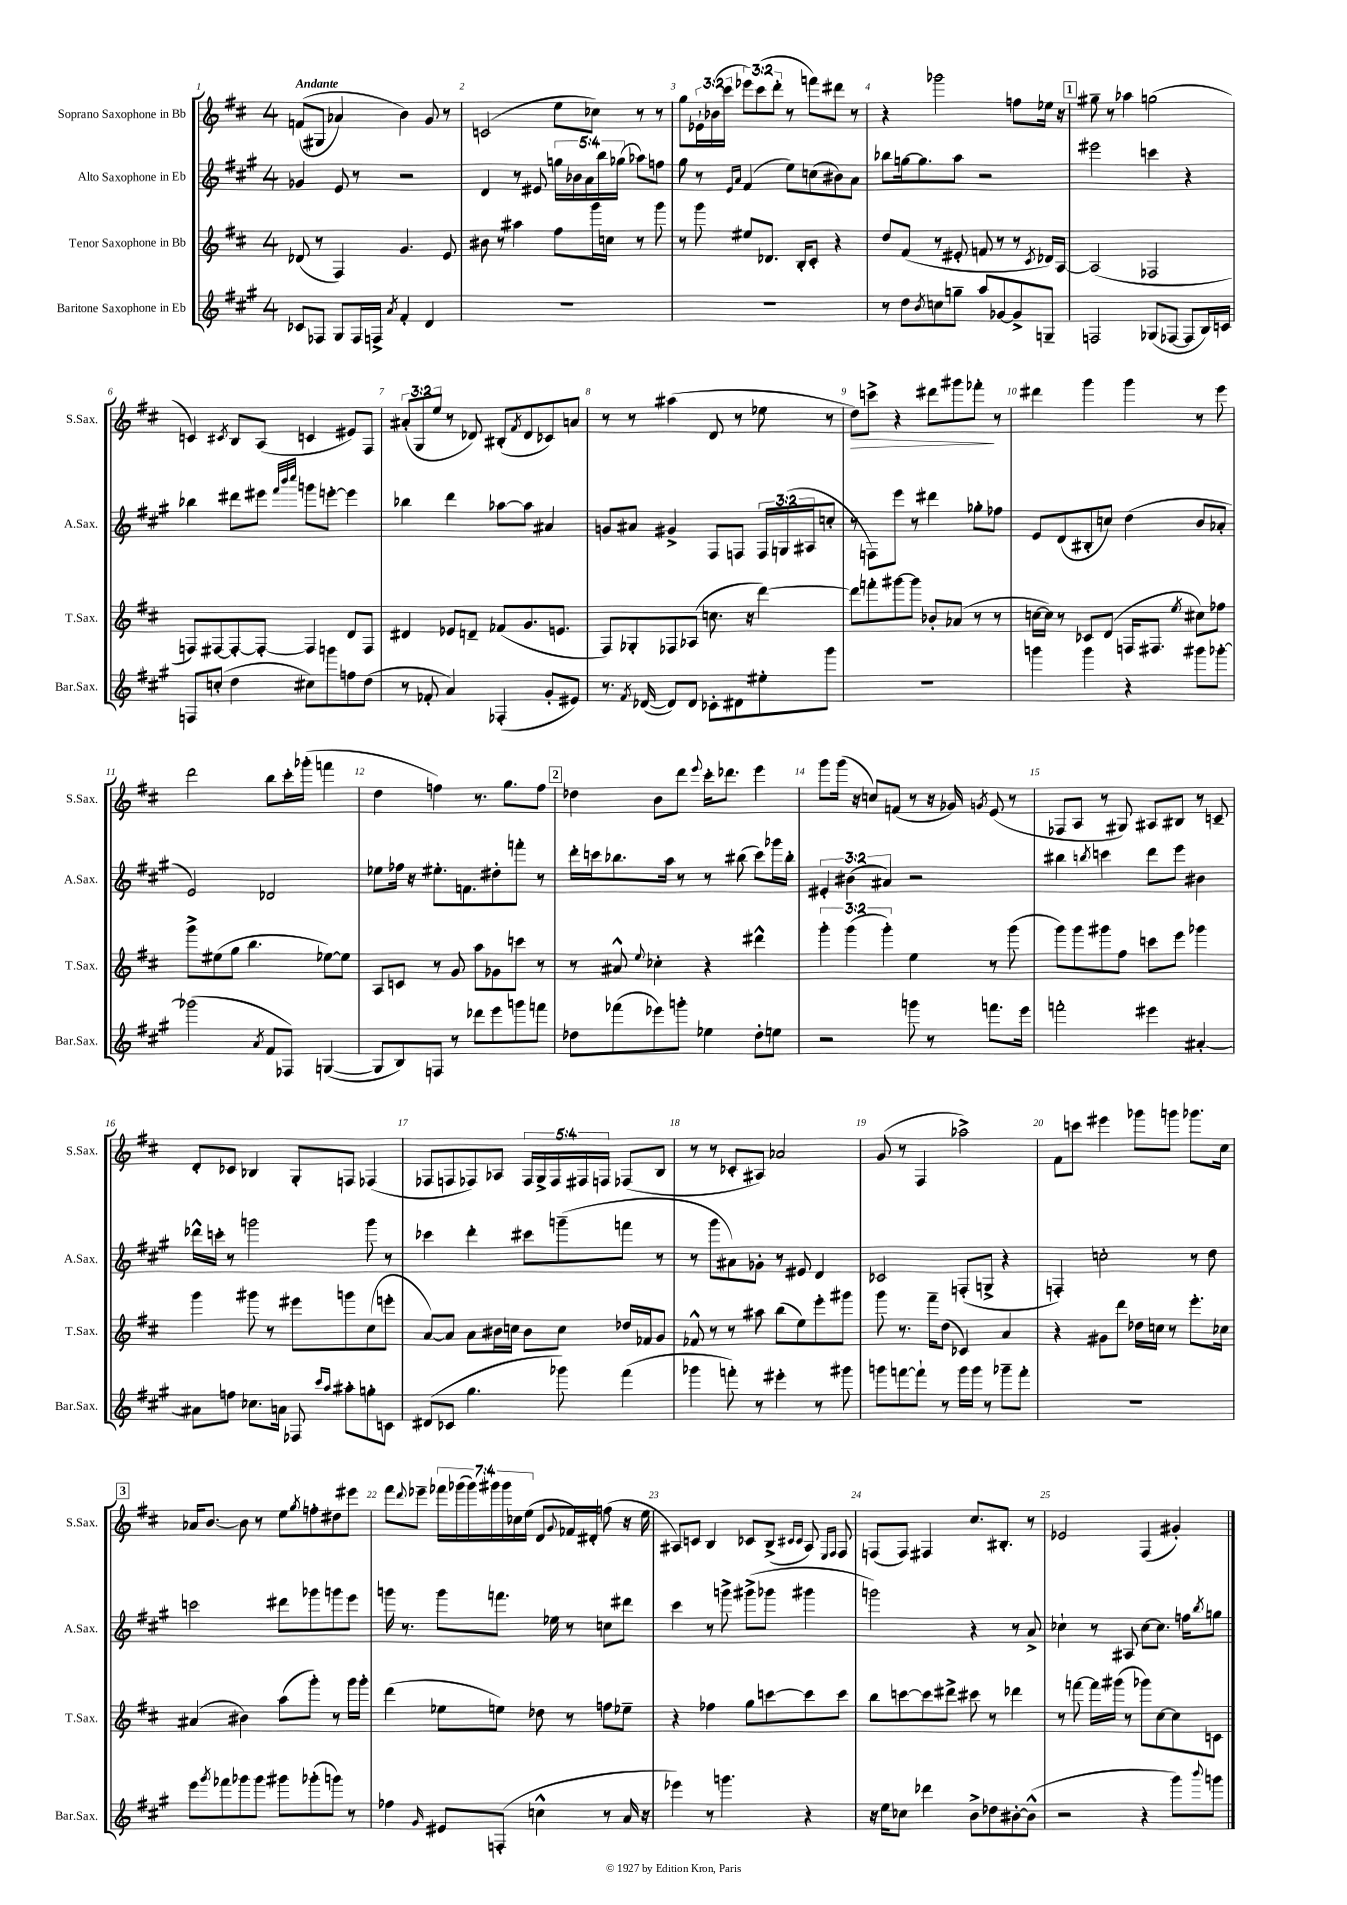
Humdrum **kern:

**kern	**kern	**kern	**kern
*staff4	*staff3	*staff2	*staff1
*clefG2	*clefG2	*clefG2	*clefG2
*k[f#c#g#]	*k[f#c#]	*k[f#c#g#]	*k[f#c#]
*M4/4	*M4/4	*M4/4	*M4/4
8c-/L	(8d-/	4g-/	&((8f/L
8F-/J	8r	.	8G#/J
8G#/L	4F#/)	8e/	4a-/)
16F-/L	.	8r	.
16F^/JJ	.	.	.
8qa/	.	.	.
4f#'/	4.g/	2r	4b\&)
4d/	.	.	8g/
.	8e/	.	8r
=	=	=	=
1r	8b#\	4d/	(2c/
.	8r	.	.
.	4aa#\	8r	.
.	.	8e#/	.
.	8ff#\L	20gg\LL	8ee\L
.	.	20b-\	.
.	.	20a\	.
.	16ggg\L	.	8cc-\J)
.	.	20bb\	.
.	16cc\JJ	.	.
.	.	(20gg-\JJ	.
.	8r	8aa-\L)	8r
.	8ggg\	8ff\J	8r
=	=	=	=
1r	8r	8gg#\	8gg\L
.	8ggg\	8r	24e-`\L
.	.	.	(24b-\
.	.	.	24ccc#\JJ
.	.	16qqe/LL	.
.	.	16qqa/JJ	.
.	8ee#/L	(4f#/	12eee-\L)
.	.	.	(12ccc#\
.	8.d-/J	.	.
.	.	.	12ddd'\J
.	.	8ee\L)	8r
.	16B'/LK	.	.
.	8c#'/J	(8cc\	8fff\L)
.	4r	8b#\)	8ddd#\J
.	.	8a\J	8r
=	=	=	=
8r	8dd/L	8bb-\L	4r
8dd\L	(8f#/J	[16gg\k	.
.	.	8.gg\]	.
8qb/	.	.	.
8cc\	8r	.	2ggg-\
8gg~\J	8e#'/	8aa\J	.
8aa/L	8f/	2r	.
[8g-/	8r	.	.
8g-^/]	8r	.	8ff\L
.	8qc#/	.	.
8G~/J	16d-/LL)	.	16ee-\Jk
.	[16A/JJ	.	16r
=	=	=	=
2F/	(2A/]	2eee#\	8gg#~\
.	.	.	8r
.	.	.	4aa-\
(8G-/L	2F-/	4ccc\	(2gg\
[8F-/J	.	.	.
8F-/]L	.	4r	.
16B/L)	.	.	.
16c/JJ	.	.	.
=	=	=	=
8F/L	8F/L)	4bb-\	4c/)
(8cc'/J	[8F#/	.	.
.	.	.	8qc#/
4dd\	8F#'/_	8ddd#\L	8B/L
.	8F#'/_J	8eee#\J	(8A/J
.	.	32qqfff#/LLL	.
.	.	32qqbbb/	.
.	.	32qqcccc#/JJJ	.
8cc#\L)	4F#/]	8ggg\L	4c/
8ggg\	.	[8eee'\J	.
8ff\	8d/L	4eee\]	8e#/L)
(8dd\J	8F#/J	.	8F#/J
=	=	=	=
8r	4d#/	4bb-\	(12a#'/L
.	.	.	12G/
8f-'/	.	.	.
.	.	.	12ee/J
4a/)	8e-/L	4ddd\	8r
.	8d~/J	.	8d-/)
(4F-'/	(8f-/L	[8aa-\L	(8B#'/L
.	.	.	8qf#/
.	8.g/	8aa-\]J	8d-/
8g#'/L	.	4a#/	8c-/)
.	8.e/J	.	.
8e#/J)	.	.	8a/J
=	=	=	=
8.r	8F#/L)	8g/L	8r
.	8G-'/	8a#/J	8r
8qf#/	.	.	.
([16d-/	.	.	.
8d-/]L)	8F-/	4g#^/	(4aa#\
8d-/J	(8A-/J	.	.
8c-'\L	8.cc\	8F#/L	8d/
8d#\	.	8F/J	8r
.	16r	.	.
8ee#'\	[4ddd\)	24F/LL	8ee-\
.	.	(24G/	.
.	.	24A#/J	.
8ggg#\J	.	8cc'/J	8r
=	=	=	=
1r	8ddd\]L	8r	8dd\L)
.	8fff'\	8F\L)	8ccc^\J
.	[8ggg#\	8eee\J	4r
.	8ggg#\]J	8r	.
.	8b-'/L	4ddd#\	8ddd#\L
.	(8a-/J	.	8ggg#\
.	8r	8gg-'\L	8fff-'\J
.	8r	8ff-\J	8r
=	=	=	=
4ggg\	[16cc\LL	8e/L	4ddd#\
.	16cc\]JJ)	.	.
.	8r	(8d/	.
4ggg\	8c-/L	8B#'/	4ggg\
.	(8d/J	8cc/J)	.
4r	16F/LK	(4dd\	4ggg\
.	8.F#/J	.	.
.	8qee/	.	.
8ggg#\L	8cc#\L)	8b/L	8r
[8ggg-'\J	8ff-\J	8a-'/J	8eee\
=	=	=	=
(2ggg-\]	8ggg^\L	2e/)	2ddd\
.	(8ee#\	.	.
.	8gg\J	.	.
.	4.bb\	.	.
8qa/	.	.	.
8f#/L	.	2d-/	8bb\L
8F-/J)	.	.	16ccc#'\L
.	.	.	(16ggg-'\JJ
([4G/	[8ee-\L)	.	4fff\
.	8ee-\]J	.	.
=	=	=	=
8G/]L	8A/L	8ee-\L	4dd\
8B/)	8c/J	16ff-\Jk	.
.	.	16r	.
8F/J	8r	8.ee#'\L	4ff\)
8r	8g/	.	.
.	.	8.f\	.
8ddd-\L	8aa\L	.	8.r
8eee\	8g-\	8dd#'\	.
.	.	.	8.gg\L
8ggg\	8ccc\J	8fff'\J	.
8fff\J	8r	8r	8ff\J
=	=	=	=
8dd-\L	8r	16ddd'\LL	4dd-\
.	.	16ccc\J	.
(8fff-\	8a#^^/	8.bb-\	.
.	8qqee/	.	.
8eee-\)	4cc-'\	.	8b\L
.	.	16aa\Jk	.
8ggg'\J	.	8r	8ddd\J
.	.	.	8qqeee/
4ee-\	4r	8r	16ccc#'\LK
.	.	.	8.ddd-\J
.	.	(8bb#\	.
8dd-'\L	4ddd#^^\	8ccc\L)	4eee\
8ee\J	.	16ggg-\L	.
.	.	16bb#'\JJ	.
=	=	=	=
2r	6ggg'\	6e#'/	8ggg\L
.	.	.	(16ggg\Jk
.	(6ggg\	(6b#\	.
.	.	.	16r
.	.	.	8cc/L)
.	6ggg'\)	6a#/)	.
.	.	.	(8f/J
8ggg\	4ee\	2r	8r
8r	.	.	16r
.	.	.	16g-/)
.	.	.	8qg/
8.fff\L	8r	.	(8e/
.	(8ggg\	.	8r
16eee\Jk	.	.	.
=	=	=	=
2fff'\	8ggg\L)	4bb#\	8F-/L
.	8ggg\	.	8A/J
.	.	8qbb/	.
.	8ggg#\	4ccc\	8r
.	8ff#\J	.	8G#/)
4eee#\	8ccc\L	8ddd\L	8A#/L
.	8eee\J	8eee\J	8B#/J
[4a#'/	4ggg-\	4b#\	8r
.	.	.	8c~/
=	=	=	=
8a#\]L	4ggg\	16ddd-^^\LL	8d'/L
.	.	16ccc'\JJ	.
8ff\J	.	8r	8c-/J
8.cc-\L	8ggg#\	2ggg\	4B-/
.	8r	.	.
16a\Jk	.	.	.
8F-/	8eee#\L	.	8G'/L
16qqccc#/LL	.	.	.
16qqaa/JJ	.	.	.
8aa#'\L	8ggg\	.	8F/J
8gg'\	(8cc#\	8ggg\	(4F-/
8c\J	8eee'\J	8r	.
=	=	=	=
(8d#/L	[8a/L)	4ccc-\	8F-/L
8c-/J	8a/]J	.	8F/
4.gg#\	8a\L	4ddd'\	8F-/)
.	16b#\L	.	8A-/J
.	16cc\JJ	.	.
.	8b#\L	8ccc#\L	20F-/LL
.	.	.	20G^/
.	.	.	20F-/
8ggg-\)	8cc\J	(8ggg~\	.
.	.	.	20F#/
.	.	.	20F/JJ
(4fff#\	16dd-/LL	8fff\J	(8F-/L
.	16f-/J	.	.
.	8g/J	8r	8B/J
=	=	=	=
4ggg-\	8f-^^/	8r	8r
.	8r	8ggg#\L	8r
8fff'\)	8r	8a#\)	8c-'/L
8r	8aa#\	8g-'\J	8A#/J)
4eee#'\	(8bb\L	8r	2a-/
.	8ee\)	8e#/	.
8r	8eee'\	4d/	.
8ggg#\	8ggg#\J	.	.
=	=	=	=
8ggg\L	8ggg\	2c-/	(8g/
[8fff\	8.r	.	8r
8fff`\]J	.	.	4F#/
.	16fff#~\LK	.	.
8r	(8dd\J	.	.
16ggg\LL	4c-/)	(8F'/L	2aa-^\)
16ggg\JJ	.	.	.
8r	.	8G^/J	.
8ggg-~\L	4a/	4r	.
8fff'\J	.	.	.
=	=	=	=
1r	4r	4F'/)	8f#\L
.	.	.	8ccc\J
.	8g#\L	2cc'\	4eee#\
.	8ddd\J	.	.
.	16dd-\LL	.	8ggg-\L
.	16cc\JJ	.	.
.	8r	.	8ggg\J
.	8.eee'\L	8r	8.ggg-\L
.	.	8dd\	.
.	16cc-\Jk	.	16cc#\Jk
=	=	=	=
8eee\L	(4a#/	2ccc\	16a-/LK
.	.	.	[8.b/J
8qggg#/	.	.	.
8fff-\	.	.	.
8ggg-\	4b#\)	.	8b\]
8ggg-\J	.	.	8r
8ggg#\L	(8aa\L	8ddd#\L	8ee\L
.	.	.	8qgg/
(8ggg-'\	8ggg'\J)	8ggg-\	8ff'\
8ggg\J)	8r	8ggg\	8dd#\
8r	16ggg\LL	8eee\J	8eee#\J
.	16ggg'\JJ	.	.
=	=	=	=
4ff-\	(4ddd\	16ggg\	8fff#\L
.	.	8.r	.
.	.	.	8qqddd/
.	.	.	8eee-~\J
16qqg#/	.	.	.
8e#/L	8ee-\L	8ggg\L	28fff-\LL
.	.	.	(28ggg-\
.	.	.	28ggg-\)
.	.	.	28ggg#\
(8F'/J	8ee\J)	8.fff\J	.
.	.	.	28ggg#\
.	.	.	28cc-\
.	.	.	(28ee\JJ
4cc^^\	8dd-\	.	8d/L
.	.	16ee-\	.
.	.	.	8qqg/
.	8r	8r	16f-/L)
.	.	.	16d#'/JJ
8r	8ff\L	8cc\L	(8ff\
16a/	8ee-~\J	8ddd#\J	16r
16r	.	.	16ee\
=	=	=	=
4eee-\)	4r	4ccc#\	8A#/L)
.	.	.	8c/J
8r	4ff-\	8r	4B/
4.ggg\	.	8ggg^\	.
.	8gg\L	(8ggg#^\L	8c-/L
.	[8ccc\	8ggg-\J	(8B^/J
.	.	.	16qqc#/LL
.	.	.	16qqc#/JJ
4r	8ccc\]	4ggg#\	8A#/)
.	.	.	16qqE/LL
.	.	.	16qqF#/JJ
.	8ccc\J	.	8F#/
=	=	=	=
16r	8bb\L	2ggg\)	(8F/L
16ee\LK	.	.	.
8cc-\J	[8ccc\	.	8F/J)
4ddd-\	8ccc\]	.	4F#/
.	8ddd#^\J	.	.
8b^\L	8ccc#\	4r	8.cc#/L
8dd-\	8r	.	.
.	.	.	8.B#'/J
[8b#'\	4ddd-\	8r	.
(8b#^^\]J	.	8a^/	8r
=	=	=	=
2r	8r	4cc-`\	2e-/
.	[8fff\	.	.
.	16fff\]LL	8r	.
.	(16ggg#\JJ	.	.
.	8r	8A#/	.
4r	8ggg-\L)	[8cc-\L	(4F#/
.	[8cc#\	8.cc-\]J	.
8ggg#\L)	8cc#\]	.	4g#'/)
.	.	16ff\LK	.
8qqbbb/	.	8qbb/	.
8ggg\J	8c\J	8gg\J	.
==	==	==	==
*-	*-	*-	*-
